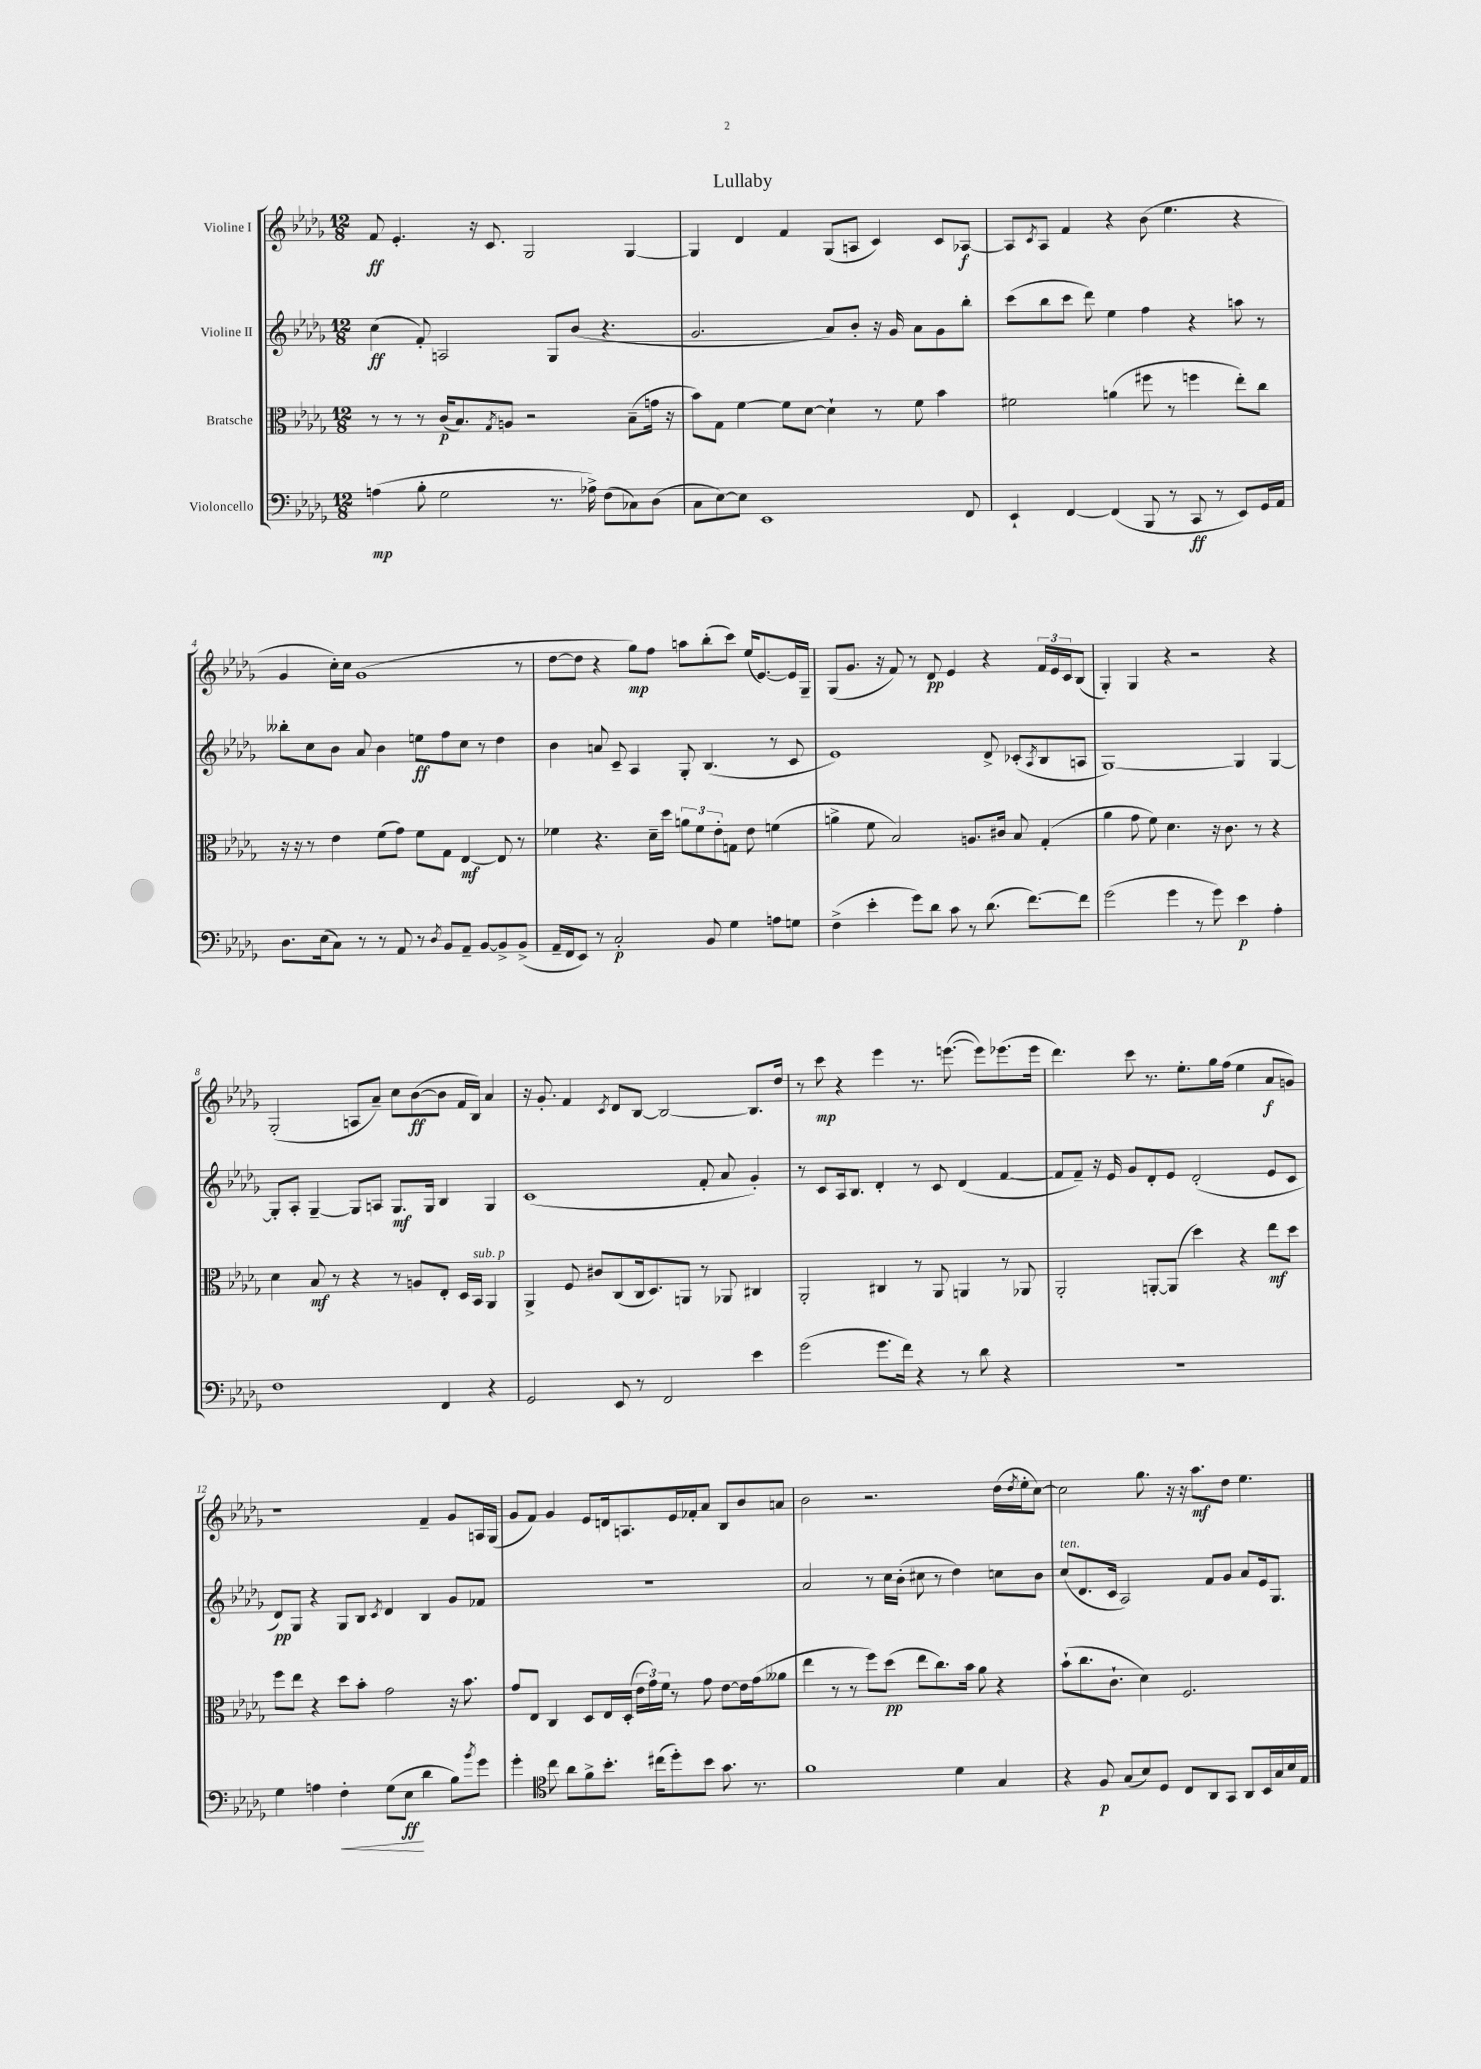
\header { title = "Lullaby" }
<<
\new StaffGroup <<
\new Staff = "s0" \with { instrumentName = "Violine I" } {
    \clef treble \key des \major \numericTimeSignature \time 12/8
    f'8\ff ees'4.-. r16 c'8. ges2 ges4~ |
    ges4 des'4 f'4 ges8( a8 c'4) c'8 aes8~\f |
    aes8 \acciaccatura { c'8 } aes8 f'4 r4 bes'8( ees''4. r4 |
    ges'4 c''16-.) c''16 ges'1( r8 |
    des''8~ des''8 r4 ges''8\mp) f''8 a''8 bes''8-.( c'''8) ees''16( ees'8.~) ees'16 ges16-- |
    ges8( ges'8. r16 f'8) r8 des'8\pp ees'4 r4 \tuplet 3/2 { f'16 ees'16 c'16 } bes8( |
    ges4-.) ges4 r4 r2 r4 |
    ges2-.( a8 aes'8--) c''8 bes'8~\ff( bes'8 f'16 bes16) aes'4 |
    r16 ges'8.-. f'4 \acciaccatura { c'8 } des'8 bes8~ bes2~ bes8. des''16 |
    r8 c'''8\mp r4 ees'''4 r8. e'''8.~( e'''8) ees'''8.( ees'''16 |
    des'''4.) c'''8 r8. ees''8.-. ges''16 f''16( ees''4 aes'8\f g'8) |
    r1 f'4-- ges'8 a16 ges16( |
    ges'8 f'8) ges'4 ees'8 d'16 a8. ees'16 fes'16-. aes'8 bes8 bes'8 a'8 |
    bes'2 r2. des''16( \acciaccatura { des''8 } ees''16-. c''8~) |
    c''2 ges''8. r16 r16 aes''8.\mf des''8 ees''4. \bar "|." |
}
\new Staff = "s1" \with { instrumentName = "Violine II" } {
    \clef treble \key des \major \numericTimeSignature \time 12/8
    c''4\ff( f'8-.) a2 ges8 bes'8( r4. |
    ges'2. aes'8) bes'8-. r16 ges'16 aes'8 ges'8 bes''8-. |
    c'''8( bes''8 c'''8 des'''8) ees''4 f''4 r4 a''8 r8 |
    beses''8-. c''8 bes'8 aes'8 bes'4 e''8\ff f''8 c''8 r8 des''4 |
    bes'4 a'8 c'8-- aes4 ges8-. bes4.( r8 c'8 |
    ees'1) des'8-> ces'8-.( \acciaccatura { aes8 } bes8 a8 |
    ges1~) ges4 ges4~ |
    ges8-. aes8-. ges4~-- ges8 a8 ges8.\mf ges16 bes4 ges4 |
    c'1( f'8-. aes'8 ges'4-.) |
    r8 c'8 aes16 bes8. des'4-. r8 c'8 des'4( f'4~ |
    f'8 f'8--) r16 ees'16 ges'8 des'8-. ees'8 des'2-.( ees'8 c'8 |
    des'8\pp) ges8 r4 ges8 bes8 \acciaccatura { c'8 } des'4 bes4 ges'8 fes'8 |
    R1. |
    aes'2 r8 c''16 bes'16-.( cis''8 r8 des''4) c''8 bes'8 |
    c''8^\markup { \italic "ten." }( des'8. c'16 aes2) f'8 ges'8 aes'8 ees'16 ges8. \bar "|." |
}
\new Staff = "s2" \with { instrumentName = "Bratsche" } {
    \clef alto \key des \major \numericTimeSignature \time 12/8
    r8 r8 r8 c'16\p( bes8.) \acciaccatura { ges8 } a8 r2 bes8--( g'16 r16 |
    bes'8) ges8 f'4~ f'8 des'8~ des'4-! r8 f'8 bes'4 |
    fis'2 a'4( fis''8 r8 f''4 ees''8-.) c''8 |
    r16 r16 r8 ees'4 f'8( ges'8) f'8 ges8 ees4~\mf ees8 r8 |
    fes'4 r4. des'16-- des''16 \tuplet 3/2 { a'8 fes'8 ees'8-. } g8 ees'8 f'4( |
    a'4-> f'8 bes2) a8. cis'16 bes8 ges4-.( |
    aes'4 ges'8 f'8) des'4. r16 c'8. r8 r4 |
    des'4 bes8\mf r8 r4 r8 a8 ees8-. des16 bes,16^\markup { \italic "sub. p" } aes,4 |
    aes,4-> f8 cis'8 c8( c16 des8.) a,8 r8 aes,8 cis4 |
    aes,2-. cis4 r8 aes,8 a,4 r8 aes,8 |
    aes,2-. a,8~-. a,8( des''4) r4 ees''8\mf des''8 |
    f''8 ees''8 r4 des''8 bes'8-. ges'2 r16 bes'8. |
    ges'8 ees8 c4 des8 ees16 des16-.( \tuplet 3/2 { ees'16 ges'16) f'16 } r8 ges'8 ees'8~ ees'16 ges'16( aeses'8 |
    ees''4 r8 r8 f''8) des''8\pp( ees''8 c''8.) bes'16 aes'8 r4 |
    bes'8-!( c''8. c'8.-! des'4) f2. \bar "|." |
}
\new Staff = "s3" \with { instrumentName = "Violoncello" } {
    \clef bass \key des \major \numericTimeSignature \time 12/8
    a4\mp( bes8-. ges2 r8. aes16->) f8( ces8) des8( |
    c8 ees8~) ees8 ees,1 f,8 |
    ees,4-! f,4~ f,4( bes,,8 r8 c,8\ff r8 ees,8) ges,16 aes,16 |
    des8. ees16( c8) r8 r8 aes,8 r8 \acciaccatura { des8 } bes,8 aes,8-- bes,8~ bes,8-> bes,8->( |
    aes,16-- f,16 ees,8) r8 c2-.\p bes,8 ges4 a8 g8 |
    f4->( ees'4-. ges'8) des'8 c'8 r8 des'8.( f'8.~) f'8 |
    ges'2( ges'4 r8 ges'8) ees'4\p aes4-. |
    f1 f,4 r4 |
    ges,2 ees,8 r8 f,2 ees'4 |
    ges'2( ges'8. f'16) r4 r8 des'8 r4 |
    R1. |
    ges4 a4 f4-.\< ges8( ees8\ff\! des'4 bes8) \acciaccatura { bes'8 } ges'8 |
    ges'4-. \clef tenor c''8 aes'8 f'8-> bes'8.-. cis''16( des''8-.) bes'8 ges'8. r8. |
    f'1 des'4 ges4 |
    r4 f8\p ges8( bes8) des8 c8 aes,8 ges,8 aes,8 bes,16 ges16 bes16 ees16 \bar "|." |
}
>>
>>
